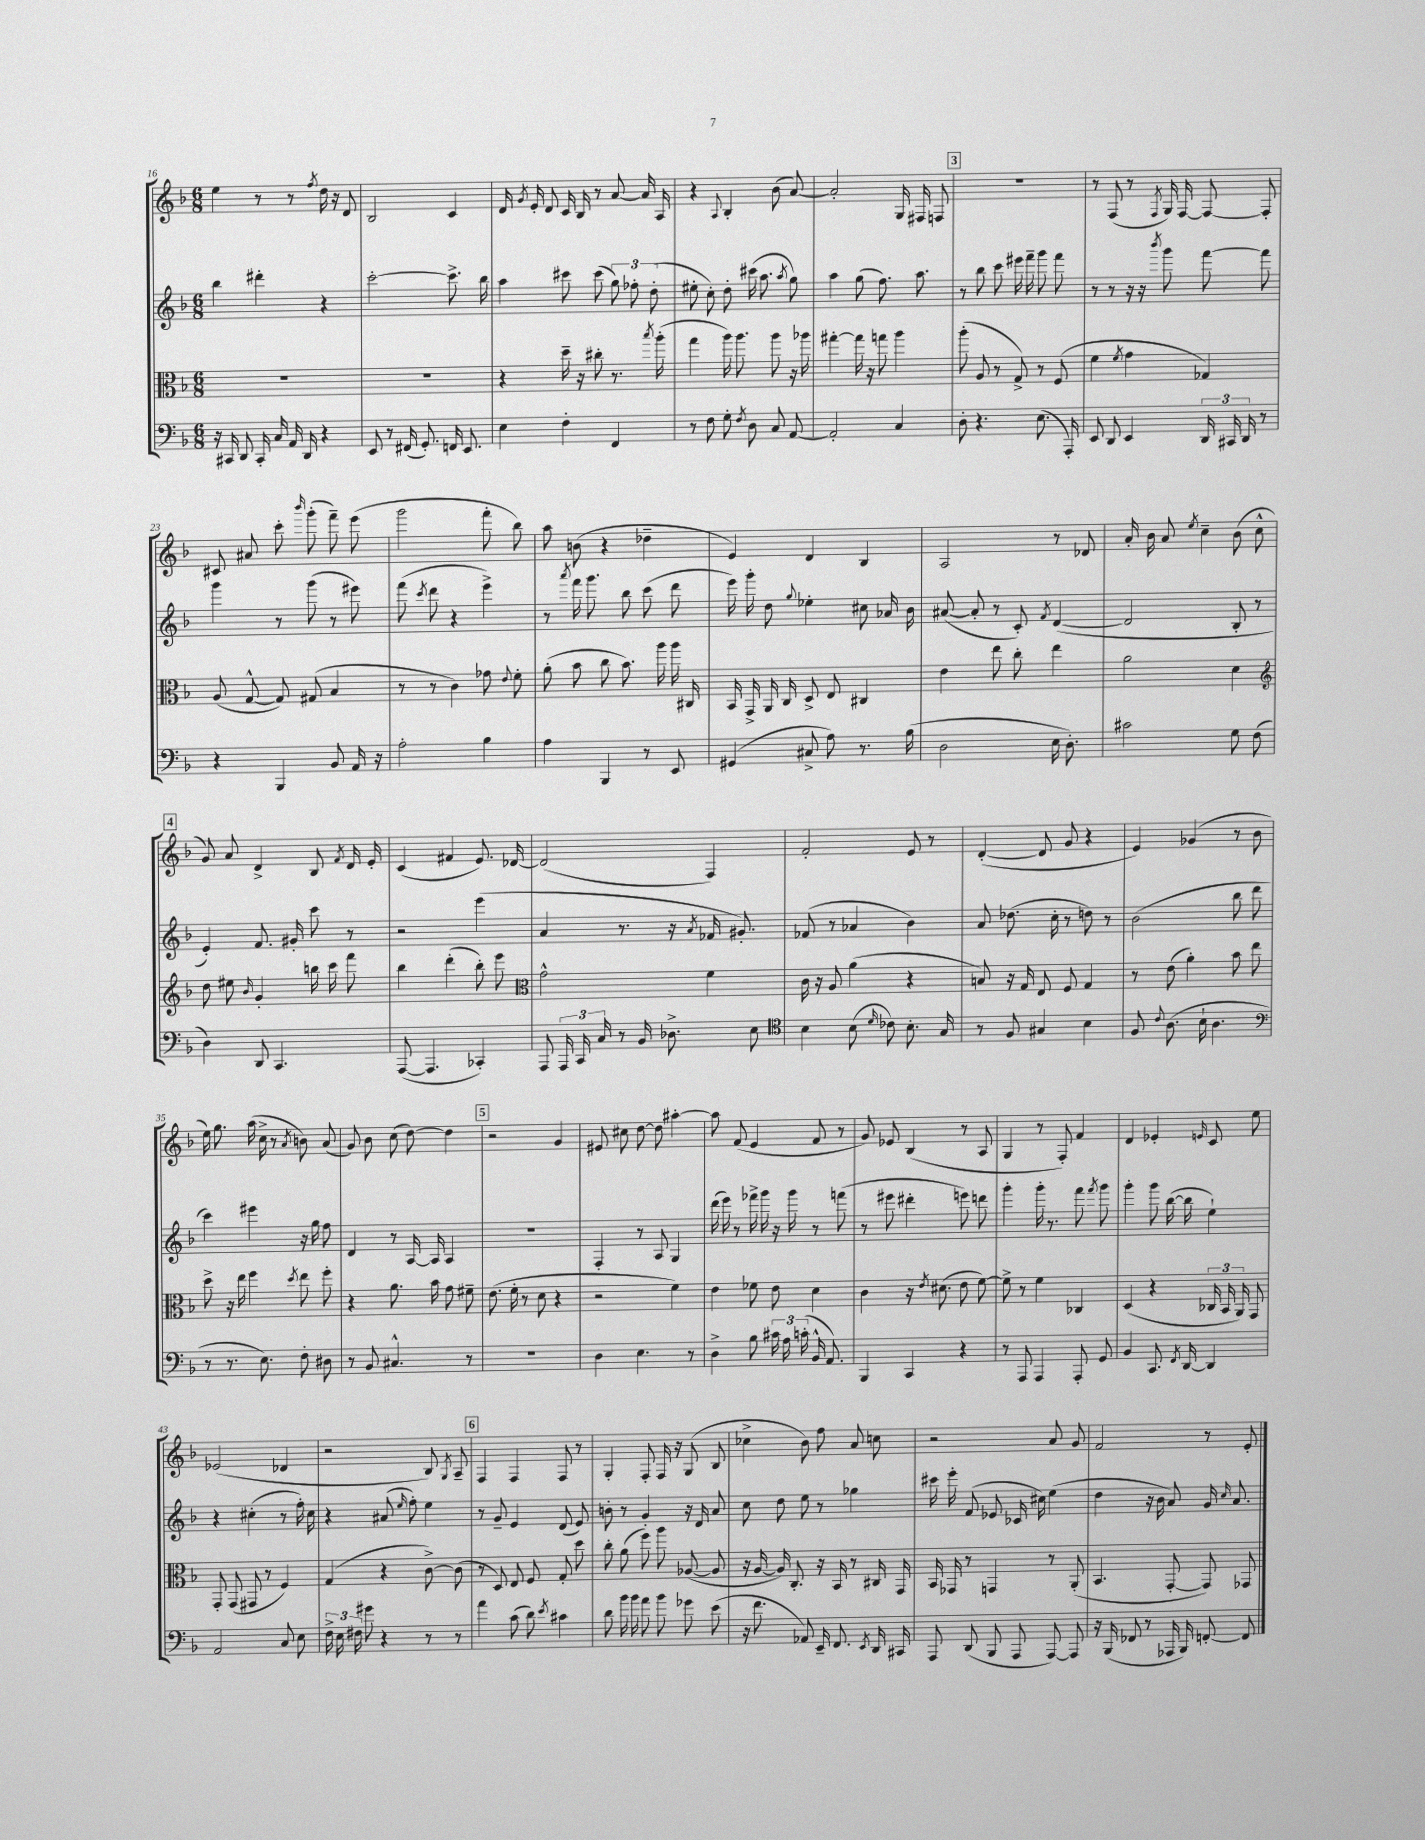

**kern	**kern	**kern	**kern
*part4	*part3	*part2	*part1
*staff4	*staff3	*staff2	*staff1
*clefF4	*clefC3	*clefG2	*clefG2
*k[b-]	*k[b-]	*k[b-]	*k[b-]
*M6/8	*M6/8	*M6/8	*M6/8
=16	=16	=16	=16
16r	2.r	4bb-\	4ee\
16CC#X/	.	.	.
8DD/	.	.	.
16CC#'/	.	4ddd#X'\	8r
16C/	.	.	.
16AA/	.	.	8r
16DD/	.	.	.
.	.	.	8qff/
4r	.	4r	16dd\
.	.	.	16r
.	.	.	8d/
=17	=17	=17	=17
8EE/	2.r	[2ccc'\	2B-/
8r	.	.	.
(16FF#X/	.	.	.
8.GG'/)	.	.	.
16FFn/	.	8.ccc^\]	4c/
8.EE/	.	.	.
.	.	16bb-\	.
=18	=18	=18	=18
4E\	4r	4aa\	16d/
.	.	.	8qg/
.	.	.	16e'/
.	.	.	8d/
4F'\	16dd~\	8ccc#X\	16c/
.	16r	.	16B-/
.	8cc#X'\	(8ccc#\	8r
4FF/	8.r	12gg\)	[8a/
.	.	12ff-X'\	.
.	.	.	16a/]
.	.	(12dd'\	.
.	8qbb-/	.	.
.	(16aa'\	.	16A/
=19	=19	=19	=19
8r	4gg\	8ee#X'\	4r
8F\	.	8cc'\)	.
.	.	.	8qqA/
8G'\	16aa\)	8dd'\	4B-'/
.	8.aa\	.	.
8qF/	.	.	.
8D\	.	(16ccc#X\	.
.	.	8.aa\	.
8C/	8aa\	.	(8b-\
.	.	8qaa/	.
[8AA/	16r	8gg\)	[8a/)
.	16aa-X\	.	.
=20	=20	=20	=20
2AA'/]	[4gg#X'\	4aa\	2a'/]
.	16gg#\]	(8gg\	.
.	16r	.	.
.	8ggn\	8.ff\)	.
4C/	4aa\	.	16G/
.	.	8.aa\	16F#X/
.	.	.	8Fn/
!!LO:REH:place=s1:t=3
=21	=21	=21	=21
8D'\	(8aa'\	8r	2.r
4.r	8A/	8bb-\	.
.	8r	8ccc\	.
.	8G^/)	16eee#X\	.
.	.	16fff~\	.
(8.E\	8r	8ggg\	.
.	(8F/	8fff\	.
16AAA'/)	.	.	.
=22	=22	=22	=22
8EE/	4f\	8r	8r
8DD/	.	8r	(8F/
.	8qf/	.	.
4EE/	4g\	16r	8r
.	.	16r	.
.	.	8qbbb-/	8qF/
.	.	8ggg\	16G/)
.	.	.	[16F/
24DD/	4G-X/)	[8fff\	8F/_
24CC#X/	.	.	.
24DD/	.	.	.
8r	.	8fff\]	8F'/]
!!LO:LB:g=z
=23	=23	=23	=23
4r	(8A/	4ggg\	8c#X/
.	[8G^^/	.	8a#X/
4BBB-/	8G/])	8r	8ccc'\
.	.	.	16qqbbb-/
.	(8G#X/	(8ggg\	(8ggg'\
8BB-/	4B-/	8r	8fff~\)
16AA/	.	8eee#X\)	(8eee\
16r	.	.	.
=24	=24	=24	=24
2A'\	8r	(8fff\	2ggg\
.	.	8qccc/	.
.	8r	8ddd\	.
.	4c\)	4r	.
4B-\	8g-X\	4eee^\)	8fff'\
.	8qqe/	.	.
.	8f'\	.	8bb-\)
=25	=25	=25	=25
4A\	(8a'\	8r	8aa\
.	.	8qaaa/	.
.	8b-\	16fff\	(8bn\
.	.	8.ggg\	.
4BBB-/	8cc\	.	4r
.	8.b-\)	8bb-\	.
8r	.	(8ccc\	4dd-X~\
.	16aa\	.	.
8EE/	16aa\	8ddd\	.
.	16C#X/	.	.
=26	=26	=26	=26
(4GG#X/	16BB-/	16eee\)	4e/)
.	16GG^/	16ggg'\	.
.	16AA/	8dd\	.
.	16C/	.	.
.	.	8qqgg/	.
8C#X^/	8D^/	4ee-X'\	4d/
8A\)	8E/	.	.
8.r	4C#X/	8cc#X\	4B-/
.	.	16a-X/	.
(16B-\	.	16b-\	.
=27	=27	=27	=27
2D\	4e\	([8a#X/	2A/
.	.	8a#'/]	.
.	8ee\	8r	.
.	8cc'\	8c'/)	.
.	.	8qf/	.
16E\	4ee\	([4d/	8r
8.D'\)	.	.	.
.	.	.	8d-X/
=28	=28	=28	=28
2c#X\	2a\	2d/]	16a'/
.	.	.	16b-\
.	.	.	8a/
.	.	.	8qee/
.	.	.	4cc~\
8G\	4d\	8B-'/	(8b-\
(8F\	.	8r	8cc^^\
!!LO:LB:g=z
!!LO:REH:place=s1:t=4
=29	=29	=29	=29
*	*clefG2	*	*
4D\)	8dd\	4e'/)	8g/)
.	8ee#X\	.	8a/
.	16qqb-/	.	.
8DD/	4g'/	8.f/	4d^/
4.CC/	.	.	.
.	.	16g#X'/	.
.	16bbn\	8ccc\	8B-/
.	16ccc\	.	.
.	.	.	8qf/
.	8fff\	8r	16d/
.	.	.	16e'/
=30	=30	=30	=30
([8AAA/	4bb-\	2r	(4c/
4.AAA/]	.	.	.
.	(4ddd'\	.	4f#X/
4CC-X'/)	8bb-'\)	(4eee\	8.e/)
.	8eee\	.	.
.	.	.	[16d-X/
=31	=31	=31	=31
*	*clefC3	*	*
8AAA/	2g^^\	4a/	(2d-/]
24AAA/	.	.	.
24CC/	.	.	.
24C/	.	.	.
8r	.	8.r	.
16BB-/	.	.	.
8.D-X^\	.	16r	.
.	.	8qa/	.
.	4f\	16f-X/	4F/)
.	.	8.g#X'/)	.
8E\	.	.	.
=32	=32	=32	=32
*clefC4	*	*	*
4B-\	16c\	(8f-X/	2f'/
.	16r	.	.
.	8A/	8r	.
(8B-\	(4a\	4a-X/	.
16qqd/	.	.	.
8c-X\)	.	.	.
8.B-'\	4r	4b-\)	8e/
.	.	.	8r
16G/	.	.	.
=33	=33	=33	=33
8r	8Bn/)	8a/	([4d'/
8F/	16r	(8.dd-X\	.
.	16G/	.	.
4G#X/	8E/	.	8d/]
.	.	16cc'\	.
.	8F/	8r	8g/
4B-\	4G/	8ddn\)	4r
.	.	8r	.
=34	=34	=34	=34
8F/	8r	(2b-\	4e/)
8qqc/	.	.	.
(8.A\	(8e\	.	.
.	4a'\)	.	(4g-X/
16B-`\	.	.	.
4.A\	.	.	.
.	8b-\	8bb-\	8r
.	8ee\	8ddd\	8b-\
!!LO:LB:g=z
=35	=35	=35	=35
*clefF4	*	*	*
8r	8dd^\	4ccc\)	16ee\)
.	.	.	8.gg\
8.r	16r	.	.
.	16ee\	.	.
.	4ff\	4eee#X\	(16aa\
8.E\)	.	.	16cc^\
.	.	.	8r
.	8qdd/	.	8qa/
8F'\	8ee\	16r	8bn\)
.	.	16gg\	.
8D#X\	8ff'\	8ff\	(8a/
=36	=36	=36	=36
8r	4r	4d/	8g/)
8BB-/	.	.	8b-\
4.C#X^^/	8.a\	8r	(8cc\
.	.	[16A/	[8dd\)
.	16b-\	16A/]	.
.	8g\	4A/	4dd\]
8r	8f#X~\	.	.
!!LO:REH:place=s1:t=5
=37	=37	=37	=37
2.r	(8.e\	2.r	2r
.	16f'\	.	.
.	8r	.	.
.	8d\	.	.
.	4r	.	4g/
=38	=38	=38	=38
4D\	2r	4F'/	8e#X/
.	.	.	8cc#X\
4.E\	.	8r	[8dd\
.	.	8A/	8dd\]
.	4f\)	4G/	[4aa#X'\
8r	.	.	.
=39	=39	=39	=39
4D^\	4e\	(16ddd\	8aa#\]
.	.	16eee\)	.
.	.	8r	(8f/
8B-\	8f-X\	16fff-X^\	4e/
.	.	16ggg\	.
24c#X\	8e\	16r	.
24A\	.	.	.
.	.	16ggg\	.
(24cn'\	.	.	.
16BB-^^/	4d\	8r	8f/
8.AA/)	.	.	.
.	.	(8fffn\	8r
=40	=40	=40	=40
4BBB-/	4c\	8r	8g/)
.	.	8eee#X\	8e-X/
4CC/	16r	4ddd#X'\	(4B-/
.	8qe/	.	.
.	(8.d#X\	.	.
4r	8e\	8eeen\)	8r
.	[8f\)	8dddn\	8A/
=41	=41	=41	=41
8r	8f^\]	4ggg'\	4G/
8AAA/	8r	.	.
4AAA/	4f\	16ggg'\	8r
.	.	8.r	.
.	.	.	8F'/)
8AAA'/	4C-X/	8fff\	4f/
.	.	8qfff/	.
8GG/	.	8ggg\	.
=42	=42	=42	=42
4BB-/	(4D/	4ggg'\	4d/
8.CC/	4r	8ggg\	4e-X'/
.	.	([16bb-\	.
8qFF/	.	.	.
[16DD/	.	16bb-\]	.
.	.	.	16qqen/
4DD/]	24C-X/	4ee`\)	8c/
.	24BB-/	.	.
.	24AA/)	.	.
.	8GG/	.	8ee\
!!LO:LB:g=z
=43	=43	=43	=43
2AA/	8GG'/	4r	(2e-X/
.	(8GG/	.	.
.	8GG#X/	(4cc#X'\	.
.	8r	.	.
8C/	4F/)	8r	4d-X/
8E\	.	16ff'\)	.
.	.	16cc#\	.
=44	=44	=44	=44
24F^\	(4G/	4r	2r
24E\	.	.	.
24F#X\	.	.	.
8g#X\	.	.	.
4r	4r	(8a#X/	.
.	.	16qqee/	.
.	.	8ff'\)	.
8r	[8c^\)	4ee\	8B-/)
.	.	.	8qG/
8r	(8c\]	.	8A~/
!!LO:REH:place=s1:t=6
=45	=45	=45	=45
4a\	8r	8r	4F/
.	8D/)	8g~/	.
(8c\	8E/	4e/	4F/
8d\)	8F/	.	.
8qe/	.	.	.
4c#X\	8G'/	(8d/	8F/
.	8dd\	8e/)	8r
=46	=46	=46	=46
8d\	8cc'\	8bn'\	4G'/
16b-\	(8a\	8r	.
16b-\	.	.	.
8a\	8ff\)	4g'/	8F'/
8b-\	8aa\	.	16F/
.	.	.	16r
8g-X\	([8A-X/	16r	(8G/
.	.	16d/	.
(8e\	8A-/]	8a/	8B-/
=47	=47	=47	=47
16r	16r	8cc\	4cc-X^\
8.f\	[16A/	.	.
.	16A/])	8dd\	.
.	8.C'/	.	.
8AA-X/)	.	8ee\	8b-\)
16EE~/	16r	8r	8ff\
8.FF/	16BB-/	.	.
.	8r	4gg-X\	8a/
8qEE/	.	.	.
16DD/	16C#X/	.	8ccn\
16CC#X/	16GG/	.	.
=48	=48	=48	=48
8AAA/	16BB-/	16ccc#X\	2r
.	16GG-X/	16eee'\	.
(8DD/	8r	(8f/	.
8BBB-/	4GGn/	8e-X/	.
8AAA/	.	16c-X/	.
.	.	16cc#X\)	.
[8AAA/)	8r	(4ee\	8a/
8AAA/]	(8AA'/	.	8g/
=49	=49	=49	=49
16r	4.BB-/	4dd\	2f/
(16BBB-/	.	.	.
8FF-X/	.	.	.
8r	.	16r	.
.	.	16b-\	.
16AAA-X/	[8GG'/	8a/)	.
16BBB-/)	.	.	.
[8FFn'/	8GG/])	16g/	8r
.	.	16qqcc/	.
.	.	8.a/	.
8FF/]	8GG-X/	.	8e'/
==	==	==	==
*-	*-	*-	*-
